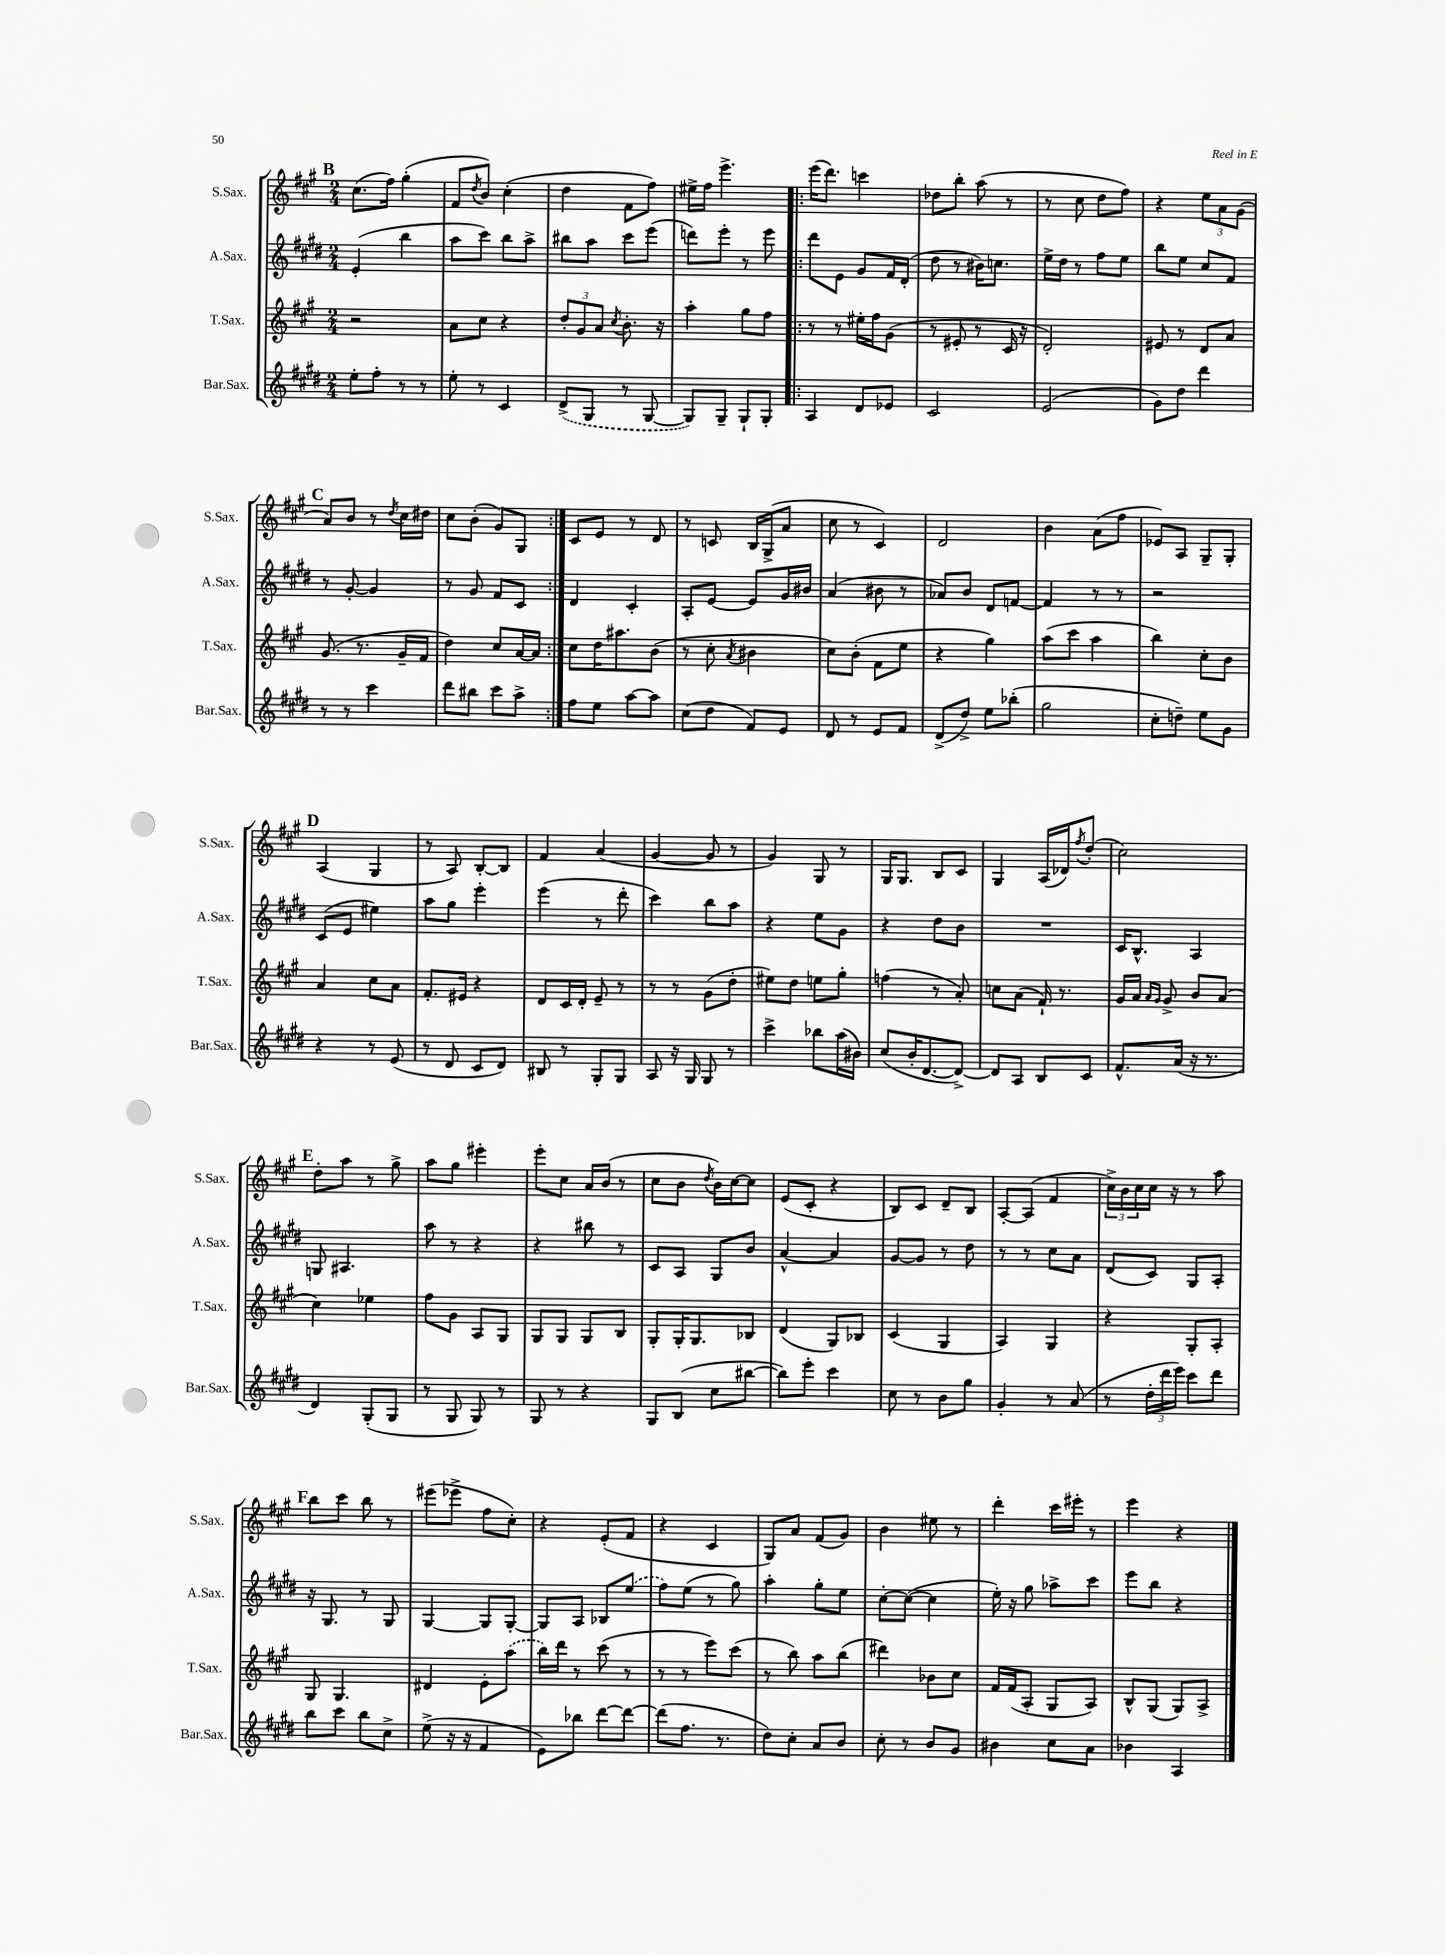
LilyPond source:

<<
\new StaffGroup <<
\new Staff = "s0" \with { instrumentName = "S.Sax." shortInstrumentName = "S.Sax." } {
    \clef treble \key a \major \numericTimeSignature \time 2/4
    \mark \markup { \bold "B" } cis''8.( fis''16) gis''4-.( |
    fis'8 \acciaccatura { d''8 } b'8) cis''4-.( |
    d''4 fis'8 fis''8) |
    eis''16-> fis''16 e'''4.-> |
    \repeat volta 2 { e'''16( d'''8.) c'''4 |
    des''8 b''8-. a''8( r8 |
    r8 cis''8 d''8 fis''8) |
    r4 \tuplet 3/2 { e''8 a'8 gis'8( } |
    \mark \markup { \bold "C" } a'8) b'8 r8 \acciaccatura { d''8 } cis''16 dis''16 |
    cis''8 b'8-.( gis'8) gis8 | }
    cis'8 e'8 r8 d'8 |
    r8 c'8 b16 gis16->( a'8 |
    cis''8 r8 cis'4) |
    d'2 |
    b'4 a'8( fis''8 |
    ees'8) a8 gis8-- gis8-. |
    \mark \markup { \bold "D" } a4( gis4 |
    r8 a8) b8~-. b8 |
    fis'4 a'4( |
    gis'4~ gis'8 r8 |
    gis'4) gis8 r8 |
    gis16 gis8. b8 cis'8 |
    gis4 a16( des'16) \acciaccatura { fis''8 } d''8-.( |
    cis''2) |
    \mark \markup { \bold "E" } d''8-. a''8 r8 gis''8-> |
    a''8 gis''8 eis'''4-. |
    e'''8-. cis''8 a'16 b'16( r8 |
    cis''8 b'8 \acciaccatura { d''8 } b'16) cis''16~ cis''8 |
    e'8( cis'8-. r4 |
    b8) cis'8 d'8-- b8 |
    a8~-. a8( fis'4 |
    \tuplet 3/2 { cis''16->) b'16 cis''16 } cis''16 r16 r8 a''8 |
    \mark \markup { \bold "F" } b''8 cis'''8 b''8 r8 |
    eis'''8( ees'''8-> fis''8 cis''8-.) |
    r4 e'8-.( fis'8 |
    r4 cis'4 |
    gis8) a'8 fis'8( gis'8) |
    b'4 eis''8 r8 |
    d'''4-. cis'''16 eis'''16-. r8 |
    e'''4 r4 \bar "|." |
}
\new Staff = "s1" \with { instrumentName = "A.Sax." shortInstrumentName = "A.Sax." } {
    \clef treble \key e \major \numericTimeSignature \time 2/4
    \mark \markup { \bold "B" } e'4-.( b''4 |
    a''8 cis'''8) b''8 a''8-> |
    bis''8 a''8 cis'''8 e'''8( |
    d'''8) e'''8-. r8 e'''8 |
    \repeat volta 2 { dis'''8 e'8 gis'8 fis'16 dis'16-.( |
    dis''8 r8 bis'16) c''8. |
    e''16-> dis''16 r8 fis''8 e''8 |
    b''8 e''8 cis''8 fis'8 |
    \mark \markup { \bold "C" } r8 gis'8~-. gis'4 |
    r8 gis'8 fis'8 cis'8 | }
    dis'4 cis'4-. |
    a8-. e'8~ e'8 gis'16 bis'16 |
    a'4( bis'8 r8 |
    aes'8) b'8 dis'8 f'8~ |
    f'4 r8 r8 |
    r2 |
    \mark \markup { \bold "D" } cis'8( e'8 eis''4) |
    a''8 gis''8 e'''4-. |
    e'''4( r8 dis'''8-. |
    cis'''4) b''8 a''8 |
    r4 e''8 gis'8 |
    r4 dis''8 b'8 |
    R2 |
    cis'16 b8.-^ a4 |
    \mark \markup { \bold "E" } g8 ais4. |
    a''8 r8 r4 |
    r4 bis''8 r8 |
    cis'8 a8 gis8 b'8 |
    a'4~-^ a'4 |
    gis'8~ gis'8 r8 dis''8 |
    r8 r8 cis''8 a'8 |
    dis'8( cis'8) gis8 a8-. |
    \mark \markup { \bold "F" } r16 gis8. r8 gis8 |
    gis4~ gis8 gis8~-. |
    gis8 a8 bes8 \once \slurDashed e''8( |
    fis''8) e''8( r8 gis''8) |
    a''4-. gis''8-. e''8 |
    cis''8~-. cis''8~( cis''4 |
    e''16-.) r16 gis''8 aes''8-> cis'''8 |
    e'''8 b''8 r4 \bar "|." |
}
\new Staff = "s2" \with { instrumentName = "T.Sax." shortInstrumentName = "T.Sax." } {
    \clef treble \key a \major \numericTimeSignature \time 2/4
    \mark \markup { \bold "B" } r2 |
    a'8 cis''8 r4 |
    \tuplet 3/2 { d''8-. gis'8 a'8 } \acciaccatura { cis''8 } b'8.-. r16 |
    a''4-. gis''8 fis''8 |
    \repeat volta 2 { r8 r8 eis''16-. fis''16 gis'8( |
    r8 eis'8-. r8 cis'16 r16 |
    d'2-.) |
    eis'8 r8 d'8 a'8 |
    \mark \markup { \bold "C" } gis'8.( r8. gis'16-- fis'16 |
    d''4) cis''8 a'16~ a'16 | }
    cis''8 d''16 ais''8. b'8( |
    r8 cis''8-. \acciaccatura { a'8 } bis'4 |
    cis''8) b'8-.( fis'8 e''8 |
    r4 gis''4) |
    a''8( cis'''8 a''4 |
    b''4) cis''8-. b'8 |
    \mark \markup { \bold "D" } a'4 cis''8 a'8 |
    fis'8.-. eis'16 r4 |
    d'8 cis'16 d'16-. e'8-- r8 |
    r8 r8 gis'8( d''8-. |
    eis''8) d''8 e''8 gis''8-. |
    f''4( r8 a'8-.) |
    c''8 a'8( fis'16-!) r8. |
    gis'16 a'16 \grace { a'16 gis'16 } gis'8-> b'8 a'8( |
    \mark \markup { \bold "E" } cis''4) ees''4 |
    fis''8 gis'8 a8 gis8 |
    gis8 gis8 gis8 b8 |
    gis8-. gis16-. gis8. bes8 |
    d'4( gis8) bes8 |
    cis'4( gis4 |
    a4) gis4 |
    r4 gis8-. a8-. |
    \mark \markup { \bold "F" } gis8 gis4. |
    dis'4 e'8-. \once \slurDashed a''8( |
    b''16) d'''16 r8 cis'''8( r8 |
    r8 r8 e'''8) cis'''8( |
    r8 b''8) a''8 b''8( |
    dis'''4) bes'8 cis''8 |
    fis'16 fis'16( a8-. gis8 a8) |
    b8-^ gis8( gis8) a8-> \bar "|." |
}
\new Staff = "s3" \with { instrumentName = "Bar.Sax." shortInstrumentName = "Bar.Sax." } {
    \clef treble \key e \major \numericTimeSignature \time 2/4
    \mark \markup { \bold "B" } e''8-. fis''8-. r8 r8 |
    e''8-. r8 cis'4 |
    \once \slurDashed dis'8->( gis8 r8 gis8~ |
    gis8) gis8-- gis8-! gis8-. |
    \repeat volta 2 { a4 dis'8 ees'8 |
    cis'2 |
    e'2( |
    gis'8) dis''8 dis'''4 |
    \mark \markup { \bold "C" } r8 r8 cis'''4 |
    dis'''8 bis''8 cis'''8 a''8-> | }
    fis''8 e''8 a''8~ a''8 |
    cis''8( dis''8 fis'8) e'8 |
    dis'8 r8 e'8 fis'8 |
    dis'8->( dis''8->) e''8 bes''8-.( |
    gis''2 |
    cis''8-. d''8--) e''8 gis'8 |
    \mark \markup { \bold "D" } r4 r8 e'8( |
    r8 dis'8 cis'8 dis'8) |
    bis8 r8 gis8-. gis8 |
    a8 r16 gis16 gis8 r8 |
    cis'''4-> bes''8 a''16( bis'16) |
    cis''8( b'16-. dis'8.~ dis'8~->) |
    dis'8 a8 b8 cis'8 |
    fis'8.-^ a'16( r16 r8. |
    \mark \markup { \bold "E" } dis'4) gis8-.( gis8 |
    r8 gis8 gis8) r8 |
    gis8 r8 r4 |
    gis8 b8( cis''8 bis''8~ |
    bis''8) e'''8-. cis'''4 |
    cis''8 r8 b'8 gis''8 |
    gis'4-. r8 a'8( |
    r8 \tuplet 3/2 { dis''16-. dis'''16 e'''16) } cis'''8 dis'''8 |
    \mark \markup { \bold "F" } b''8 cis'''8 b''8 cis''8-> |
    e''8->( r16 r16 fis'4 |
    e'8) bes''8 dis'''8~ dis'''8~ |
    dis'''8( fis''8. r8. |
    dis''8) cis''8-. a'8 b'8 |
    cis''8-. r8 b'8 gis'8 |
    bis'4 cis''8 a'8 |
    bes'4 a4 \bar "|." |
}
>>
>>
\layout { \context { \Score \remove "Bar_number_engraver" } }
